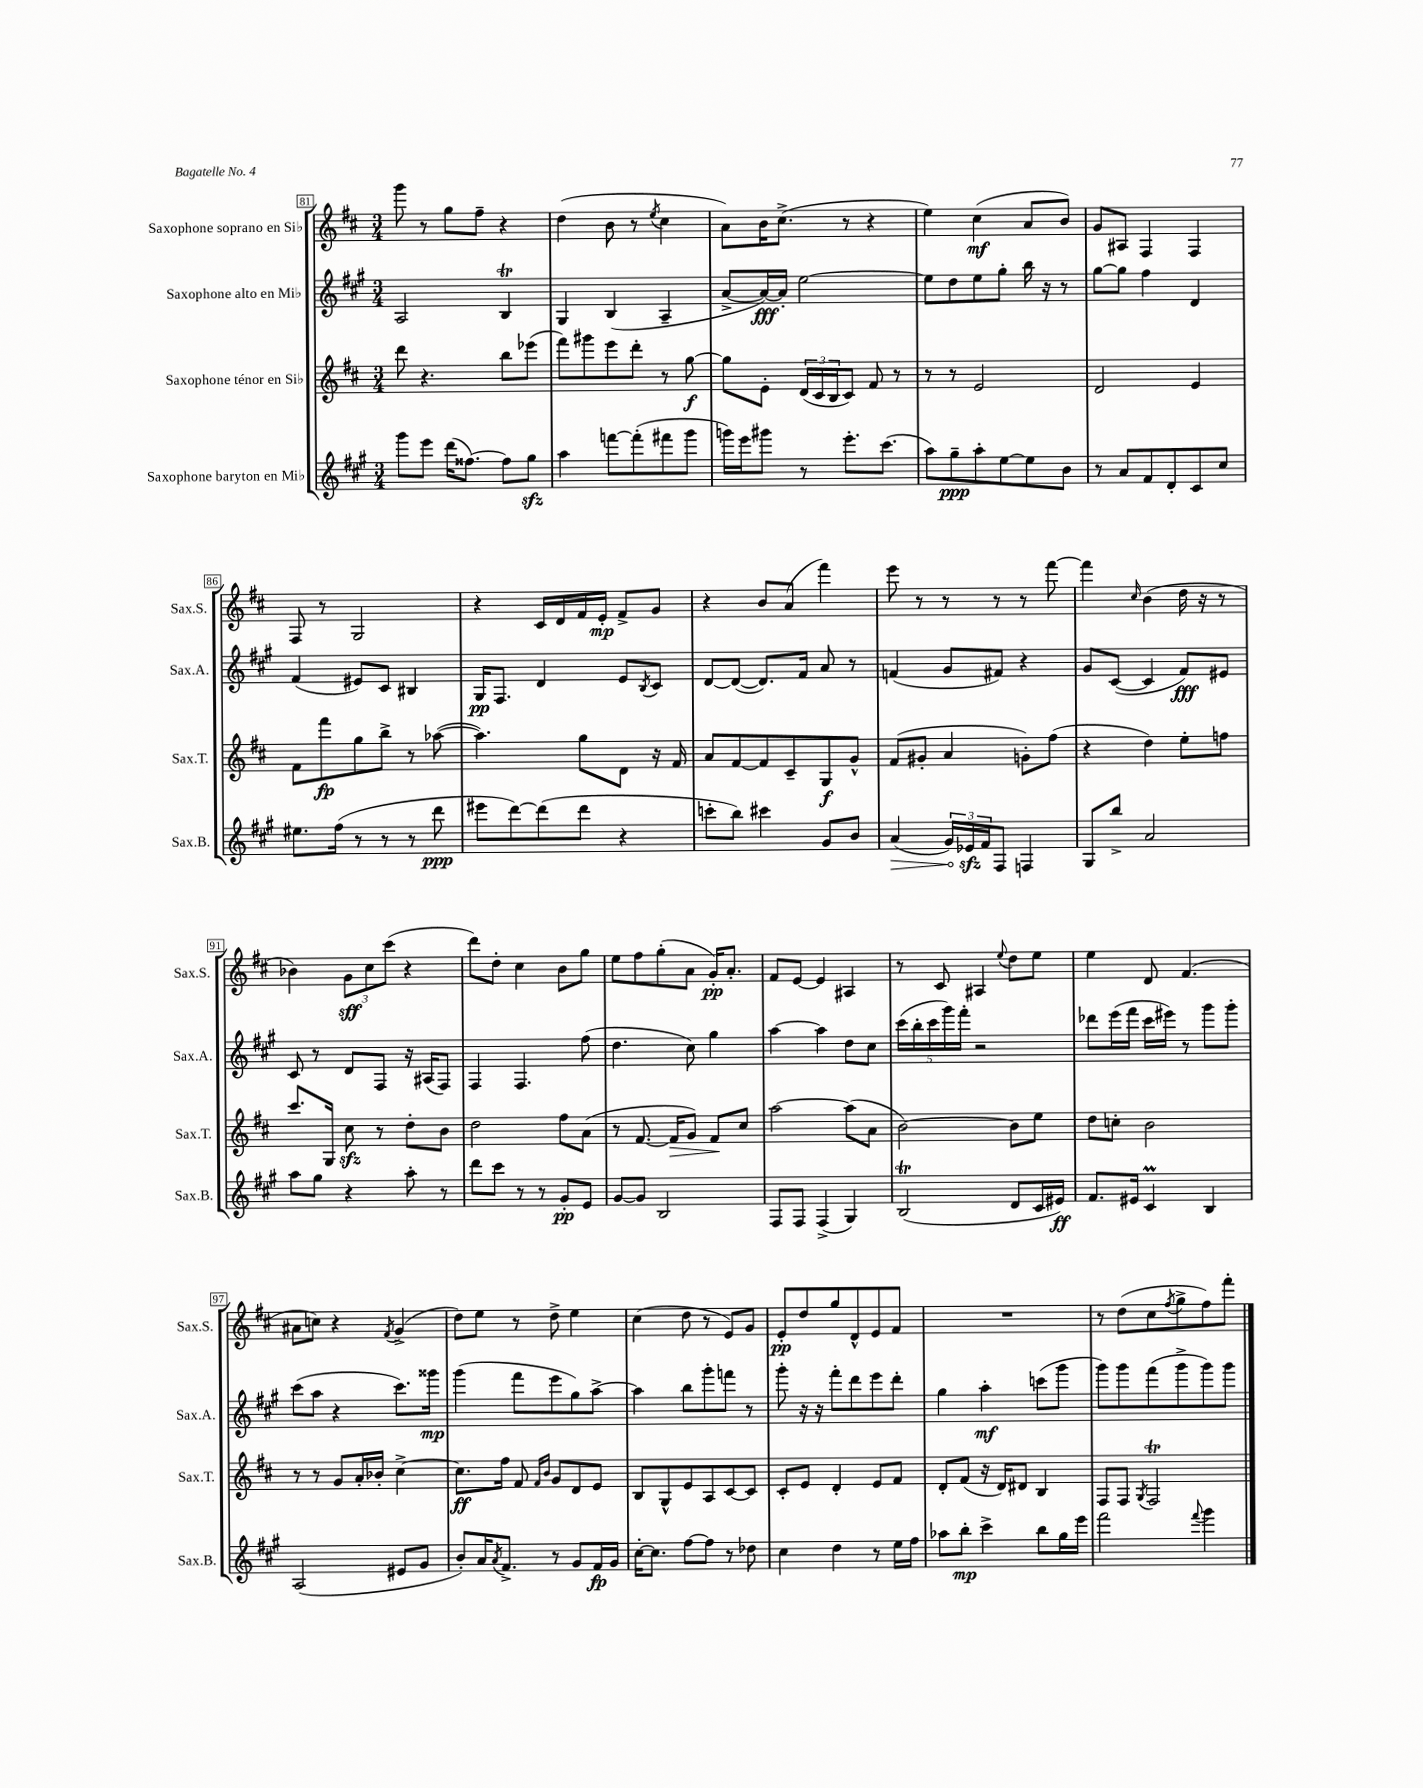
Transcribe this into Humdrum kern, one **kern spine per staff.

**kern	**kern	**kern	**kern
*staff4	*staff3	*staff2	*staff1
*clefG2	*clefG2	*clefG2	*clefG2
*k[f#c#g#]	*k[f#c#]	*k[f#c#g#]	*k[f#c#]
*M3/4	*M3/4	*M3/4	*M3/4
8ggg#\L	8ddd\	2A/	8ggg\
8eee\J	4.r	.	8r
(16ddd\LK	.	.	8gg\L
[8.ff##\J)	.	.	.
.	.	.	8ff#~\J
8ff##\]L	8bb\L	4B/	4r
8gg#\J	(8eee-\J	.	.
=	=	=	=
4aa\	8fff#\L)	4G#/	(4dd\
.	8ggg#\	.	.
[8fff\L	8eee\	(4B/	8b\
(8fff'\]	8ddd'\J	.	8r
.	.	.	8qee/
8fff#\	8r	4A~/	4cc#\
8ggg#\J	[8gg\	.	.
=	=	=	=
16ggg\LL)	8gg\]L	[8a^/L	8a\L)
16eee\J	.	.	.
8ggg#\J	8e'\J	16a/_L)	16b\K
.	.	16a'/]JJ	(8.cc#^\J
8r	(24d/LL	[2ee\	.
.	24c#/	.	.
.	24B/J	.	.
8.eee'\L	8c#/J)	.	8r
.	8f#/	.	4r
(8.ccc#\J	.	.	.
.	8r	.	.
=	=	=	=
8aa\L)	8r	8ee\]L	4ee\)
8gg#~\	8r	8dd\	.
8aa'\	2e/	8ee\	(4cc#\
[8ee\	.	8gg#'\J	.
8ee\]	.	16bb\	8a/L
.	.	16r	.
8b\J	.	8r	8b/J)
=	=	=	=
8r	2d/	[8gg#\L	8g/L
8a/L	.	8gg#\]J	8A#/J
8f#/	.	4ff#\	4F#/
8d'/	.	.	.
8c#/	4e/	4d/	4F#/
8cc#/J	.	.	.
=	=	=	=
8.ee#\L	8f#\L	(4f#/	8F#/
.	8fff#\	.	8r
(16ff#\Jk	.	.	.
8r	8gg\	8e#/L)	2G/
8r	8bb^\J	8c#/J	.
8r	8r	4B#/	.
8ddd\	([8aa-\	.	.
=	=	=	=
8eee#\L	4.aa-\])	16G#/LK	4r
.	.	8.F#/J	.
[8ddd\)	.	.	.
(8ddd\]	.	4d/	16c#/LL
.	.	.	16d/
8ddd\J	8gg\L	.	16f#/
.	.	.	16e'/JJ
4r	8d\J	8e/L	8f#^/L
.	.	8qB/	.
.	16r	8c#/J	8g/J
.	16f#/	.	.
=	=	=	=
8ccc'\L	8a/L	[8d/L	4r
8bb\J)	[8f#/	(8d/_J	.
4ccc#\	8f#/]	8.d/]L)	8b/L
.	8c#~/	.	(8a/J
.	.	16f#/Jk	.
8g#/L	8G/	8a/	4fff#\)
8b/J	8g^^/J	8r	.
=	=	=	=
(4a/	(8f#/L	(4f/	8eee\
.	8g#'/J	.	8r
24g#/LL)	4a/	8g#/L	8r
24e-/	.	.	.
24f#/J	.	.	.
8F#/J	.	8f#/J)	8r
4F/	8g'\L)	4r	8r
.	(8ff#\J	.	[8fff#\
=	=	=	=
8G#/L	4r	8g#/L	4fff#\]
8bb^/J	.	([8c#/J	.
.	.	.	16qqcc#/
2a/	4dd\)	4c#/]	(4b\
.	8ee'\L	8f#/L)	16dd\
.	.	.	16r
.	8ff\J	8e#/J	8r
=	=	=	=
8aa\L	8.ccc#/L	8c#/	4b-\)
8gg#\J	.	8r	.
.	16G/Jk	.	.
4r	8cc#\	8d/L	12g\L
.	.	.	12cc#\
.	8r	8F#/J	.
.	.	.	(12ccc#\J
8aa'\	8dd'\L	16r	4r
.	.	(16A#/LK	.
8r	8b\J	8F#/J)	.
=	=	=	=
8ddd\L	2dd\	4F#/	8ddd\L)
8ccc#\J	.	.	8dd'\J
8r	.	4.F#/	4cc#\
8r	.	.	.
8g#'/L	8ff#\L	.	8b\L
8e/J	(8a\J	(8ff#\	8gg\J
=	=	=	=
[8g#/L	8r	4.dd\	8ee\L
8g#/]J	[8.f#/	.	8ff#\
2B/	.	.	(8gg'\
.	16f#/]LK	.	.
.	8g/J)	8cc#\)	8a\J
.	8f#/L	4gg#\	16g'/LK)
.	.	.	8.a'/J
.	8cc#/J	.	.
=	=	=	=
8F#/L	[2aa\	[4aa\	8f#/L
8F#/J	.	.	[8e/J
(4F#^/	.	4aa\]	4e/]
4G#/)	(8aa\]L	8dd\L	4A#/
.	8a\J	8cc#\J	.
=	=	=	=
(2B/	[2b\)	(20ccc#\LL	8r
.	.	20bb'\	.
.	.	20ccc#\	.
.	.	.	8c#/
.	.	20ggg#\)	.
.	.	20fff#'\JJ	.
.	.	2r	4A#/
.	.	.	8qqee/
8d/L	8b\]L	.	8dd\L
16c#/L	8ee\J	.	8ee\J
16e#/JJ)	.	.	.
=	=	=	=
8.f#/L	8dd\L	8ddd-\L	4ee\
.	8cc'\J	(16eee\L	.
16e#/Jk	.	16fff#\JJ	.
4c#/	2b\	16ccc#\LL	8d/
.	.	16eee#\JJ)	.
.	.	8r	(4.f#/
4B/	.	8ggg#\L	.
.	.	8ggg#'\J	.
=	=	=	=
(2A/	8r	(8ccc#\L	8a#\L
.	8r	8aa\J	8cc\J)
.	8g/L	4r	4r
.	16a'/L	.	.
.	16b-'/JJ	.	.
.	.	.	8qf#/
8e#/L	[4cc#^\	8.ccc#\L)	(4g^/
8g#/J	.	.	.
.	.	16ggg##\Jk	.
=	=	=	=
8b'/L)	8.cc#\]L	(4ggg#\	8dd\L)
16a/K	.	.	8ee\J
8qa/	.	.	.
8.f#^/J	16ff#\Jk	.	.
.	8f#/	8fff#\L	8r
.	16qqf#/LL	.	.
.	16qqb/JJ	.	.
8r	8g/L	8eee\	8dd^\
8g#/L	8d/	8gg#\)	4ee\
16f#/L	8e/J	[8aa^\J	.
16g#/JJ	.	.	.
=	=	=	=
[16cc#'\LK	8B/L	4aa\]	(4cc#\
8.cc#\]J	.	.	.
.	8G^^/	.	.
[8ff#\L	8e/	8bb\L	8dd\
8ff#\]J	8A/	8ggg#'\	8r
8r	[8c#/	8fff\J	8e/L)
8dd-\	8c#/]J	8r	8g/J
=	=	=	=
4cc#\	8c#'/L	8ggg#'\	8e'/L
.	8e/J	16r	8dd/
.	.	16r	.
4dd\	4d'/	8fff#'\L	8gg/
.	.	8ddd\	8d^^/
8r	8e/L	8eee\	8e/
16ee\LL	8f#/J	8ddd'\J	8f#/J
16ff#\JJ	.	.	.
=	=	=	=
8aa-\L	8d'/L	4gg#\	2.r
8bb'\J	(8f#/J	.	.
4ccc#^\	16r	4aa'\	.
.	16d/LK)	.	.
.	8d#/J	.	.
8bb\L	4B/	(8ccc\L	.
16gg#\L	.	8ggg#\J	.
16eee\JJ	.	.	.
=	=	=	=
2fff#\	8F#/L	8ggg#\L)	8r
.	8F#/J	8ggg#\	(8dd\L
.	8qG/	.	.
.	2F#/	(8fff#\	8cc#\
.	.	.	8qff#/
.	.	8ggg#^\	8gg^\
8qqfff#/	.	.	.
4ggg#\	.	8ggg#\)	8ff#\)
.	.	8ggg#\J	8fff#'\J
==	==	==	==
*-	*-	*-	*-
